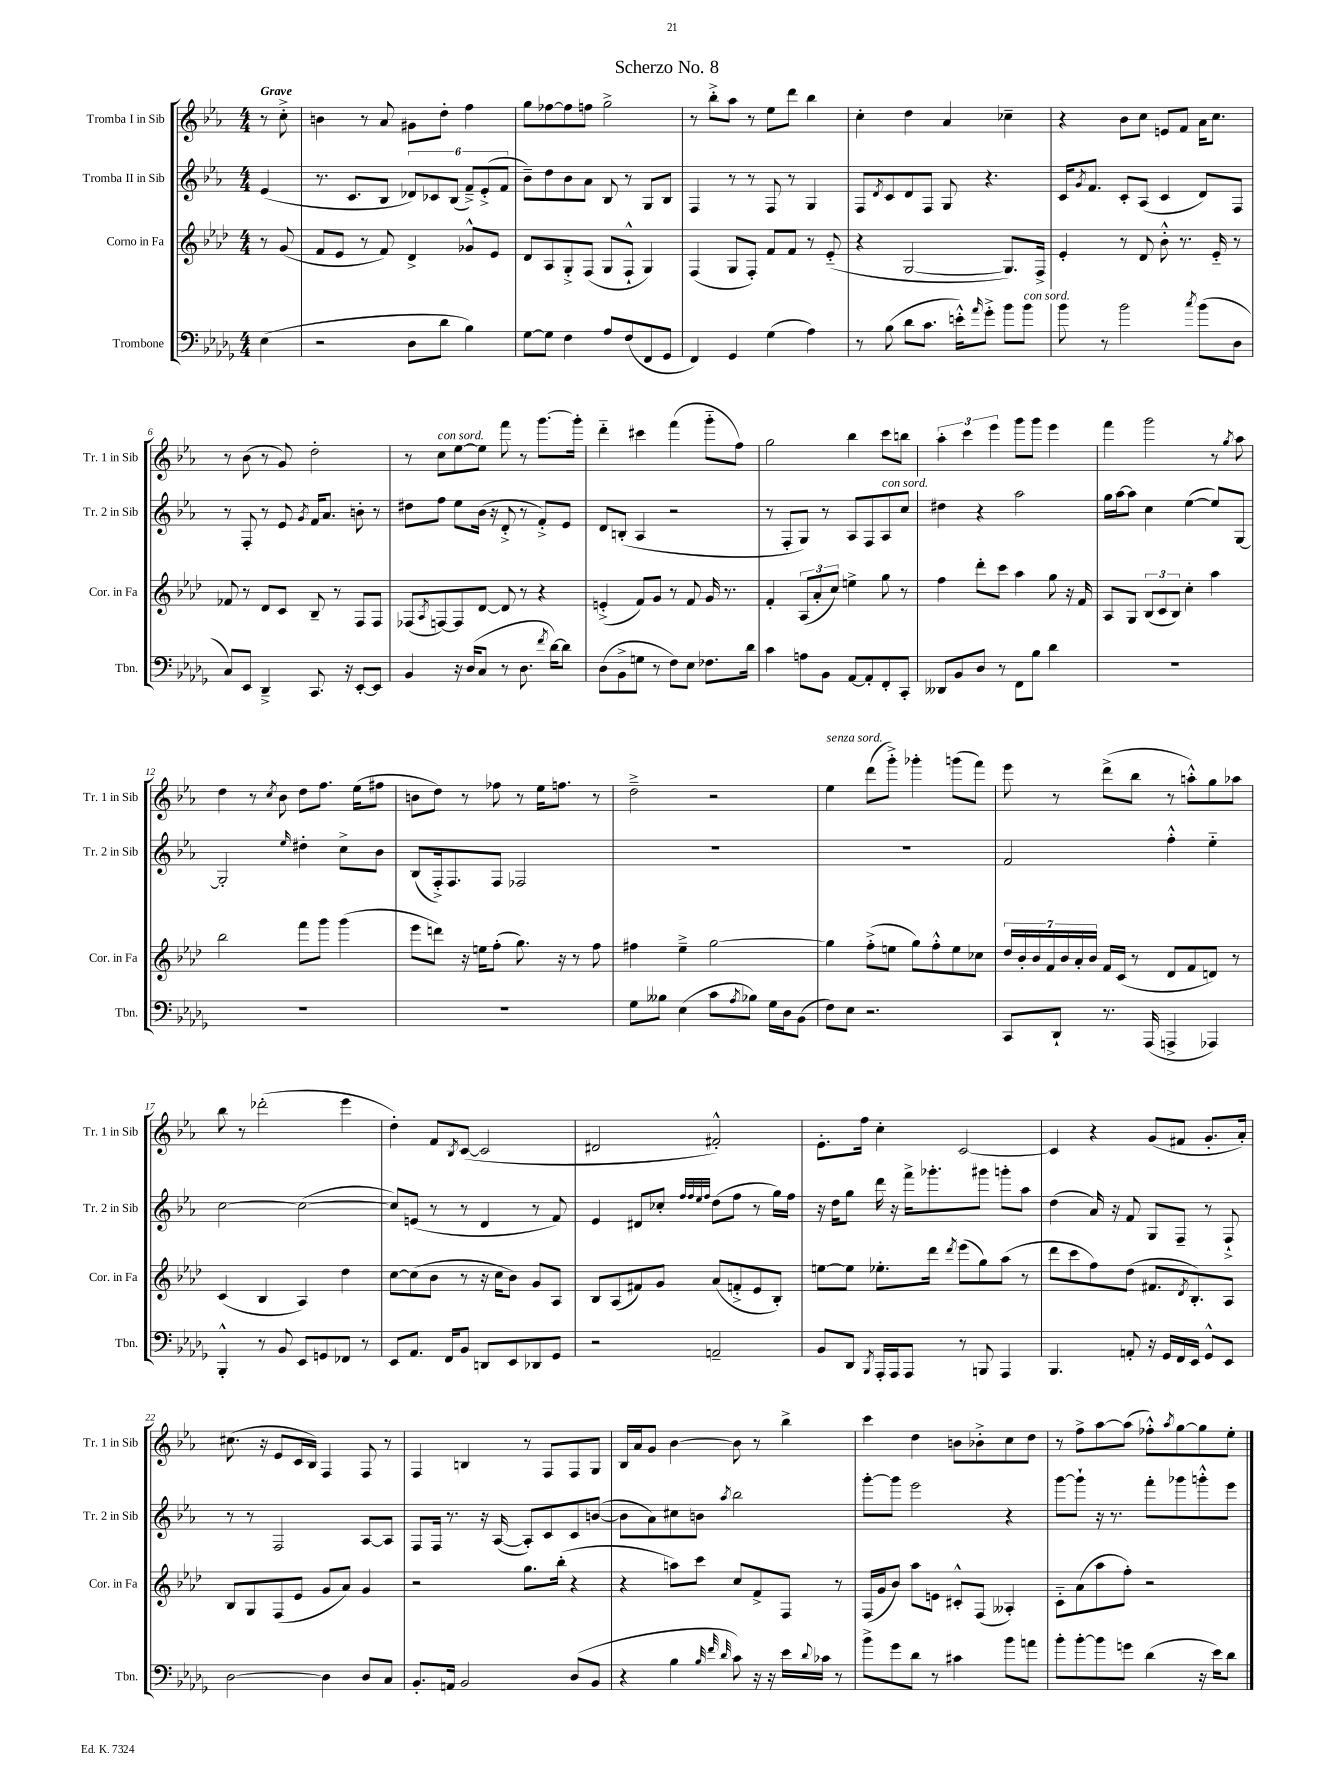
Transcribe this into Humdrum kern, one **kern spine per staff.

**kern	**kern	**kern	**kern
*staff4	*staff3	*staff2	*staff1
*clefF4	*clefG2	*clefG2	*clefG2
*k[b-e-a-d-g-]	*k[b-e-a-d-]	*k[b-e-a-]	*k[b-e-a-]
*M4/4	*M4/4	*M4/4	*M4/4
(4E-	8r	(4e-	8r
.	(8g	.	8cc'^
=	=	=	=
2r	8f	8.r	4b
.	8e-	.	.
.	.	8.c	.
.	8r	.	8r
.	8f)	8B-	8a-
8D-	4d-^	12d-)	8g#
.	.	12c-	.
8d-	.	.	8dd'
.	.	(12B-	.
4B-)	8g-^^	12f~^)	4ff
.	.	(12e-'^	.
.	8e-	.	.
.	.	12f	.
=	=	=	=
[8G-	8d-	8b-~)	8gg
8G-]	8A-	8dd	[8ff-
4F	8G'^	8b-	8ff-]
.	(8F	8a-	8ff
8A-	8G	8B-	2gg^
(8F	8F`^^	8r	.
8FF	4G)	8G	.
8GG-	.	8B-	.
=	=	=	=
4FF)	(4F	4F	8r
.	.	.	8bb-'^
4GG-	8G	8r	8aa-
.	8F')	8r	8r
(4G-	8f	8F	8ee-
.	8f	8r	8ddd
4A-)	8r	4G	4bb-
.	(8e-'~	.	.
=	=	=	=
8r	4r	8F	4cc'
.	.	8qd	.
(8B-	.	8c	.
8d-	[2G	8d	4dd
8.c	.	8F	.
.	.	8G	4a-
16e'^^)	.	.	.
16qqa-	.	.	.
8g-'^	.	4.r	.
8b-	8.G])	.	4cc-~
8b-	.	.	.
.	16F^	.	.
=	=	=	=
8b-	4e-'	16c	4r
.	.	8qg	.
.	.	8.f	.
8r	.	.	.
2b-	8r	8c'	8b-
.	8d-	(8A-	8cc
.	8b-'^^	4c	8e
.	8.r	.	8f
8qcc	.	.	.
(8b-	.	8d)	16a-
.	16e-'~	.	8.cc
8D-	8r	8F	.
=	=	=	=
8C)	8f-	8r	8r
8EE-	8r	8F'	(8b-
4DD-~^	8d-	8r	8r
.	8c	8e-	8g)
.	.	8qg	.
8.CC	8B-~	16f	2dd'
.	.	8.a-	.
.	8r	.	.
16r	.	.	.
[8EE-'	8F	8b'	.
8EE-]	8F	8r	.
=	=	=	=
4BB-	(8F-	8dd#	8r
.	8qA-	.	.
.	[8F)	8ff	8cc
16r	8F]	8ee-	[8ee-
(16D-	.	.	.
8C	[8d-	(16b-	8ee-]
.	.	16r	.
8r	8d-]	8d'^	8fff
8.D-	8r	8r	8r
.	4r	8f'^)	[8.ggg
8qf	.	.	.
[16d-)	.	.	.
8d-]	.	8e-	.
.	.	.	16ggg']
=	=	=	=
(8D-	(4e'^	8d	4ddd'~
8BB-^	.	(8B'	.
8G	8f)	4A-	4ccc#
8r	8g	.	.
8F)	8r	2r	(4fff
8E-	8f	.	.
8.F-	16g	.	8ggg'~
.	8.r	.	.
.	.	.	8ff)
16d-	.	.	.
=	=	=	=
4c	4f'	8r	2gg
.	.	8F'	.
8A	(12A-	8G)	.
.	12a-'	.	.
8BB-	.	8r	.
.	12cc)	.	.
[8AA-	4ee^	8A-	4bb-
8AA-']	.	8F	.
8FF'	8gg	8A-	8ccc
8CC'	8r	8cc	8bb
=	=	=	=
8DD--	4ff	4dd#	6aa-'
8BB-	.	.	.
.	.	.	6ccc
8D-	8ddd-'	4r	.
.	.	.	6eee-
8r	8ccc	.	.
8FF	4aa-	2aa-	8ggg
8B-	.	.	8ggg
4d-	8gg	.	4eee-
.	16r	.	.
.	16f	.	.
=	=	=	=
1r	8A-	16gg	4fff
.	.	[16aa-	.
.	8G	8aa-]	.
.	(12B-	4cc	2ggg
.	12c	.	.
.	12B-)	.	.
.	4cc'	([4ee-	.
.	4aa-	8ee-])	8r
.	.	.	8qgg
.	.	[8G	8aa-
=	=	=	=
1r	2bb-	2G']	4dd
.	.	.	8r
.	.	.	8qcc
.	.	.	8b-
.	.	16qqee-	.
.	8fff	4dd#'	8dd
.	8ggg	.	8.ff
.	(4ggg	8cc^	.
.	.	.	(16ee-
.	.	8b-	8ff#
=	=	=	=
1r	8eee-	(8B-	8b
.	8ddd)	16F'^)	8dd)
.	.	8.F	.
.	16r	.	8r
.	16ee	.	.
.	(8ff'	8F	8ff-
.	8.gg)	2F-	8r
.	.	.	16ee-
.	16r	.	8.ff
.	8r	.	.
.	8ff	.	8r
=	=	=	=
8G-	4ff#	1r	2dd~^
8B--	.	.	.
(4E-	4ee-~^	.	.
8c	[2gg	.	2r
8qA-	.	.	.
8B-)	.	.	.
16G-	.	.	.
16D-	.	.	.
(8BB-	.	.	.
=	=	=	=
8F)	4gg]	1r	4ee-
8E-	.	.	.
2.r	(8ff'^	.	(8ddd
.	8ee	.	8ggg'^)
.	8gg)	.	4ggg-'
.	8ff'^^	.	.
.	8ee	.	(8ggg
.	8cc-	.	8fff)
=	=	=	=
8CC	28dd-	2f	8eee-
.	28b-'	.	.
.	28b-	.	.
.	28f	.	.
8DD-`	.	.	8r
.	28b-	.	.
.	28a-'	.	.
.	28b-	.	.
8.r	16f	.	(8ddd^
.	(16c	.	.
.	8r	.	8bb-
(16AAA-	.	.	.
4AAA^	8d-	4ff'^^	8r
.	8f	.	8aa'^^)
4AAA-)	8d)	4ee-'~	8gg
.	8r	.	8aa-
=	=	=	=
4BBB-'^^	(4c	[2cc	8bb-
.	.	.	8r
8r	4B-	.	(2ddd-'
8BB-	.	.	.
8EE-	4A-)	(2cc_	.
8GG	.	.	.
8FF-	4dd-	.	4eee-
8r	.	.	.
=	=	=	=
8EE-	[8cc	8cc])	4dd')
8.AA-	(8cc]	(8e	.
.	8b-	8r	8f
16FF	.	.	.
.	.	.	8qB-
8BB-	8r	8r	([8c
8DD	16r	4d	2c]
.	16cc	.	.
8EE-	8b-)	.	.
8DD-	8g	8r	.
8GG-	8A-	8f)	.
=	=	=	=
2r	8B-	4e-	2d#
.	(8A-	.	.
.	8f#)	8d#	.
.	8g	8cc-'	.
.	.	32qqff	.
.	.	32qqff	.
.	.	32qqee-	.
.	.	32qqff	.
2AA~	(8a-	(8dd	2f#'^^)
.	8f'^	8ff	.
.	8e-	8r	.
.	8B-')	16gg)	.
.	.	16ff	.
=	=	=	=
8BB-	[8ee	16r	8.e-'
.	.	16dd	.
8DD-	8ee]	8gg	.
.	.	.	16ff
8qBBB-	.	.	.
16AAA-'	8.ee-'	16ddd	4cc'
16AAA-	.	16r	.
8AAA-	.	16fff^	.
.	16ddd-	8.ggg-'	.
.	8qddd-	.	.
8r	(8eee-	.	[2c
8BBB	8gg)	8ggg#	.
4AAA-	(8aa-	8ggg'	.
.	8r	8aa-	.
=	=	=	=
4.BBB-	8ddd-	(4dd	4c]
.	8ccc	.	.
.	8ff)	16a-)	4r
.	.	16r	.
8AA'	(8dd-	8f	.
16r	8.f#	8G	(8g
16GG-	.	.	.
16FF	.	8F~	8f#
.	8qd-	.	.
16EE-	8.B-')	.	.
8GG-^^	.	8r	8.g'
8EE-	8A-	8F`^	.
.	.	.	16a-')
=	=	=	=
[2D-	8B-	8r	(8.cc#
.	8G	8r	.
.	.	.	16r
.	(8F	2F	8e-
.	8e-	.	16c
.	.	.	16B-)
4D-]	8g	.	4F
.	8a-)	.	.
8D-	4g	[8A-	8F
8C	.	8A-]	8r
=	=	=	=
8.BB-'	2r	8F	4F
.	.	16F	.
16AA	.	8.r	.
2BB-	.	.	4B
.	.	16r	.
.	.	([16A-	.
.	8.gg	8A-'])	8r
.	.	8c	8F
.	(16bb-'	.	.
(8D-	4r	8c	8F
8BB-	.	([8b	8G
=	=	=	=
4r	4r	8b]	16B-
.	.	.	16a-
.	.	8a-)	8g
4B-	8aa)	8cc#	[4b-
.	8ccc	8b	.
32qqB-	.	.	.
32qqf	.	.	.
32qqd-	.	8qaa-	.
8c)	8cc	2bb-	8b-]
16r	8f^	.	8r
16r	.	.	.
16e-	8F	.	4bb-^
8qqd-	.	.	.
16c-	.	.	.
8r	8r	.	.
=	=	=	=
8b-^	(16F	[8ggg'	4ccc
.	16g	.	.
8g-	8b-)	8ggg]	.
8d-	8aa-	2eee-	4dd
8r	8e	.	.
4c#	8c#'^^	.	8b
.	(8F	.	8b-'^
8b-	4A--')	4r	8cc
8a	.	.	8dd
=	=	=	=
8b-'	8c'~	[8ggg	8r
[8b-'	(8a-	8ggg`]	8ff^
8b-]	8aa-	16r	[8aa-
.	.	8.r	.
8g	8ff')	.	(8aa-]
(4d-	2r	8fff'	8ff-'^^)
.	.	.	8qaa-
.	.	8ggg-	[8gg
16r	.	8ggg'^^	8gg]
16e-)	.	.	.
8d-	.	8eee-	8ee-'
==	==	==	==
*-	*-	*-	*-
